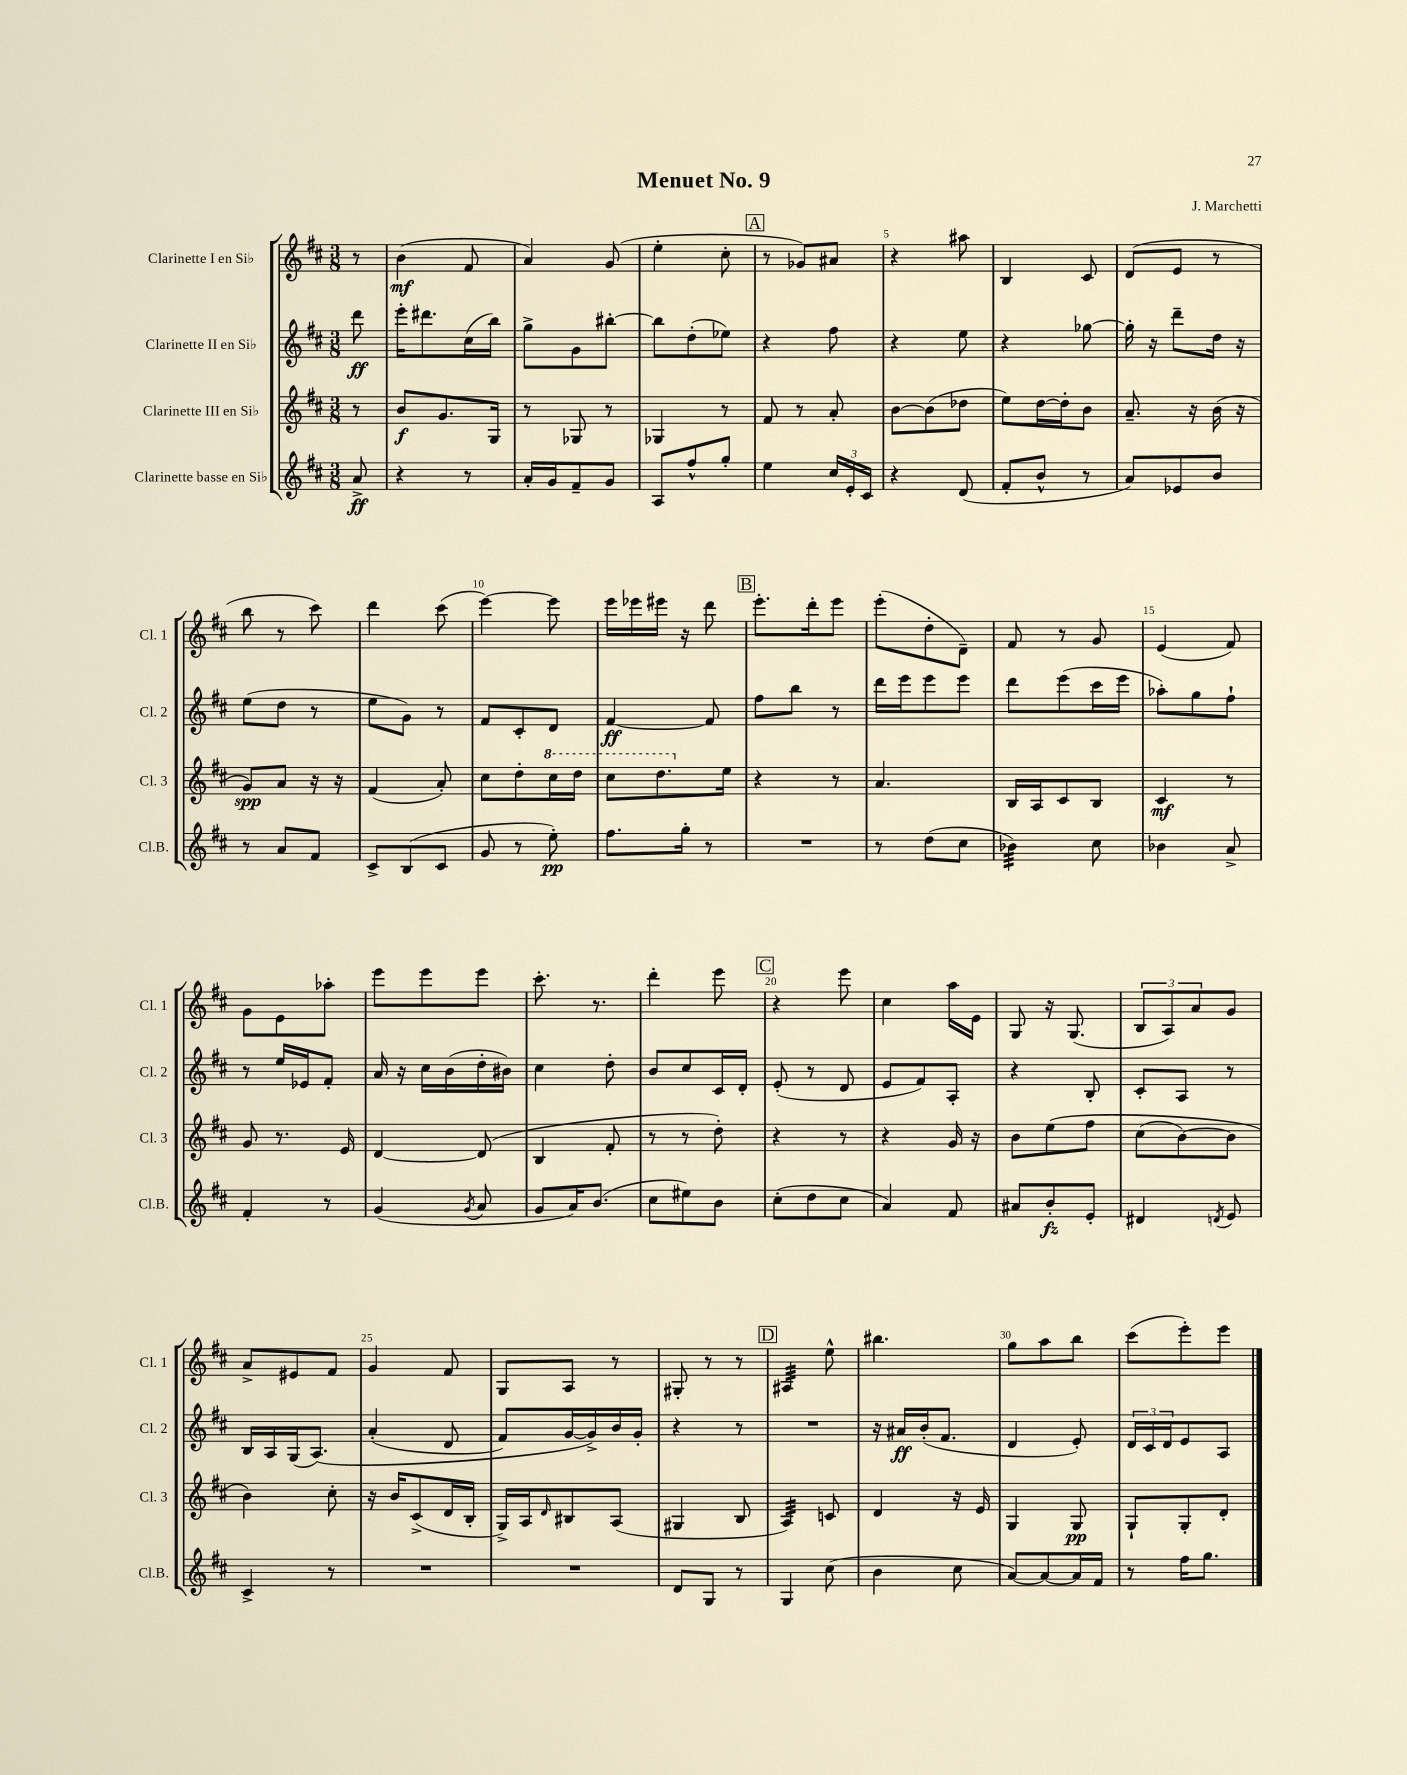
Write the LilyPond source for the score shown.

\header { title = "Menuet No. 9" composer = "J. Marchetti" }
<<
\new StaffGroup <<
\new Staff = "s0" \with { instrumentName = "Clarinette I en Sib" shortInstrumentName = "Cl. 1" } {
    \clef treble \key d \major \numericTimeSignature \time 3/8 \partial 8
    r8 |
    b'4\mf( fis'8 |
    a'4) g'8( |
    e''4-. cis''8-. |
    \mark \markup { \box "A" } r8 ges'8) ais'8 |
    r4 ais''8 |
    b4 cis'8 |
    d'8( e'8 r8 |
    b''8 r8 cis'''8) |
    d'''4 cis'''8( |
    e'''4~) e'''8 |
    e'''16 ees'''16 eis'''16 r16 d'''8 |
    \mark \markup { \box "B" } e'''8.-. d'''16-. e'''8 |
    e'''8-.( d''8-. d'8--) |
    fis'8 r8 g'8 |
    e'4( fis'8) |
    g'8 e'8 aes''8-. |
    e'''8 e'''8 e'''8 |
    cis'''8.-. r8. |
    d'''4-. e'''8 |
    \mark \markup { \box "C" } r4 e'''8 |
    cis''4 a''16 e'16 |
    g8 r16 g8.( |
    \tuplet 3/2 { b8 a8) a'8 } g'8 |
    a'8-> eis'8 fis'8 |
    g'4 fis'8 |
    g8 a8 r8 |
    gis8-. r8 r8 |
    \mark \markup { \box "D" } ais4:32 e''8-^ |
    bis''4. |
    g''8 a''8 b''8 |
    cis'''8( e'''8-.) e'''8 \bar "|." |
}
\new Staff = "s1" \with { instrumentName = "Clarinette II en Sib" shortInstrumentName = "Cl. 2" } {
    \clef treble \key d \major \numericTimeSignature \time 3/8 \partial 8
    d'''8\ff |
    e'''16-. dis'''8. cis''16( b''16) |
    g''8-> g'8 bis''8~-. |
    bis''8 d''8-.( ees''8) |
    \mark \markup { \box "A" } r4 fis''8 |
    r4 e''8 |
    r4 ges''8~ |
    ges''16-. r16 d'''8-- d''16 r16 |
    e''8( d''8 r8 |
    e''8 g'8) r8 |
    fis'8 cis'8-. d'8 |
    fis'4~\ff fis'8 |
    \mark \markup { \box "B" } fis''8 b''8 r8 |
    d'''16 e'''16 e'''8 e'''8 |
    d'''8 e'''8( cis'''16 e'''16 |
    aes''8-.) g''8 fis''8-! |
    r8 e''16 ees'16 fis'8-. |
    a'16 r16 cis''16 b'16( d''16-. bis'16) |
    cis''4 d''8-. |
    b'8 cis''8 cis'16 d'16-. |
    \mark \markup { \box "C" } e'8-.( r8 d'8 |
    e'8 fis'8) a8-. |
    r4 b8-. |
    cis'8-. a8 r8 |
    b16 a16 g16( a8.)\( |
    a'4-.( d'8 |
    fis'8) g'16~ g'16->\) b'16 g'16-. |
    r4 r8 |
    \mark \markup { \box "D" } R4. |
    r16 ais'16\ff b'16-.( fis'8. |
    d'4 e'8-.) |
    \tuplet 3/2 { d'16 cis'16 d'16 } e'8 a8 \bar "|." |
}
\new Staff = "s2" \with { instrumentName = "Clarinette III en Sib" shortInstrumentName = "Cl. 3" } {
    \clef treble \key d \major \numericTimeSignature \time 3/8 \partial 8
    r8 |
    b'8\f g'8. g16 |
    r8 ges8 r8 |
    ges4 r8 |
    \mark \markup { \box "A" } fis'8 r8 a'8-. |
    b'8~ b'8( des''8 |
    e''8) d''16~ d''16-. b'8 |
    a'8.-- r16 b'16( r16 |
    g'8\spp) a'8 r16 r16 |
    fis'4( a'8-.) |
    cis''8 d''8-. \ottava #1 cis'''16 d'''16 |
    cis'''8 d'''8. \ottava #0 e''16 |
    \mark \markup { \box "B" } r4 r8 |
    a'4. |
    b16 a16 cis'8 b8 |
    cis'4\mf r8 |
    g'8 r8. e'16 |
    d'4~ d'8( |
    b4 fis'8-. |
    r8 r8 d''8-.) |
    \mark \markup { \box "C" } r4 r8 |
    r4 g'16 r16 |
    b'8 e''8\( fis''8 |
    cis''8( b'8~) b'8 |
    b'4\) cis''8-. |
    r16 b'16 cis'8->( d'16 b16-. |
    g16->) a16 \grace { d'16 } bis8 a8( |
    gis4 b8 |
    \mark \markup { \box "D" } a4:32) c'8 |
    d'4 r16 e'16 |
    g4 g8\pp |
    g8-! g8-. d'8-. \bar "|." |
}
\new Staff = "s3" \with { instrumentName = "Clarinette basse en Sib" shortInstrumentName = "Cl.B." } {
    \clef treble \key d \major \numericTimeSignature \time 3/8 \partial 8
    a'8->\ff |
    r4 r8 |
    a'16-. g'16 fis'8-- g'8 |
    a8 fis''8-^ g''8-. |
    \mark \markup { \box "A" } e''4 \tuplet 3/2 { cis''16 e'16-. cis'16 } |
    r4 d'8( |
    fis'8-. b'8-^ r8 |
    a'8) ees'8 b'8 |
    r8 a'8 fis'8 |
    cis'8-> b8( cis'8 |
    g'8 r8 e''8-.\pp) |
    fis''8. g''16-. r8 |
    \mark \markup { \box "B" } R4. |
    r8 d''8( cis''8 |
    bes'4:32) cis''8 |
    bes'4 a'8-> |
    fis'4-. r8 |
    g'4( \acciaccatura { g'8 } a'8 |
    g'8 a'16) b'8.( |
    cis''8 eis''8) b'8 |
    \mark \markup { \box "C" } cis''8-.( d''8 cis''8 |
    a'4) fis'8 |
    ais'8 b'8-.\fz e'8-. |
    dis'4 \acciaccatura { d'8 } e'8 |
    cis'4-> r8 |
    R4. |
    R4. |
    d'8 g8 r8 |
    \mark \markup { \box "D" } g4 cis''8( |
    b'4 cis''8 |
    a'8~) a'8~ a'16 fis'16 |
    r8 fis''16 g''8. \bar "|." |
}
>>
>>
\layout { \context { \Score \override BarNumber.break-visibility = ##(#f #t #t) barNumberVisibility = #(every-nth-bar-number-visible 5) } }
